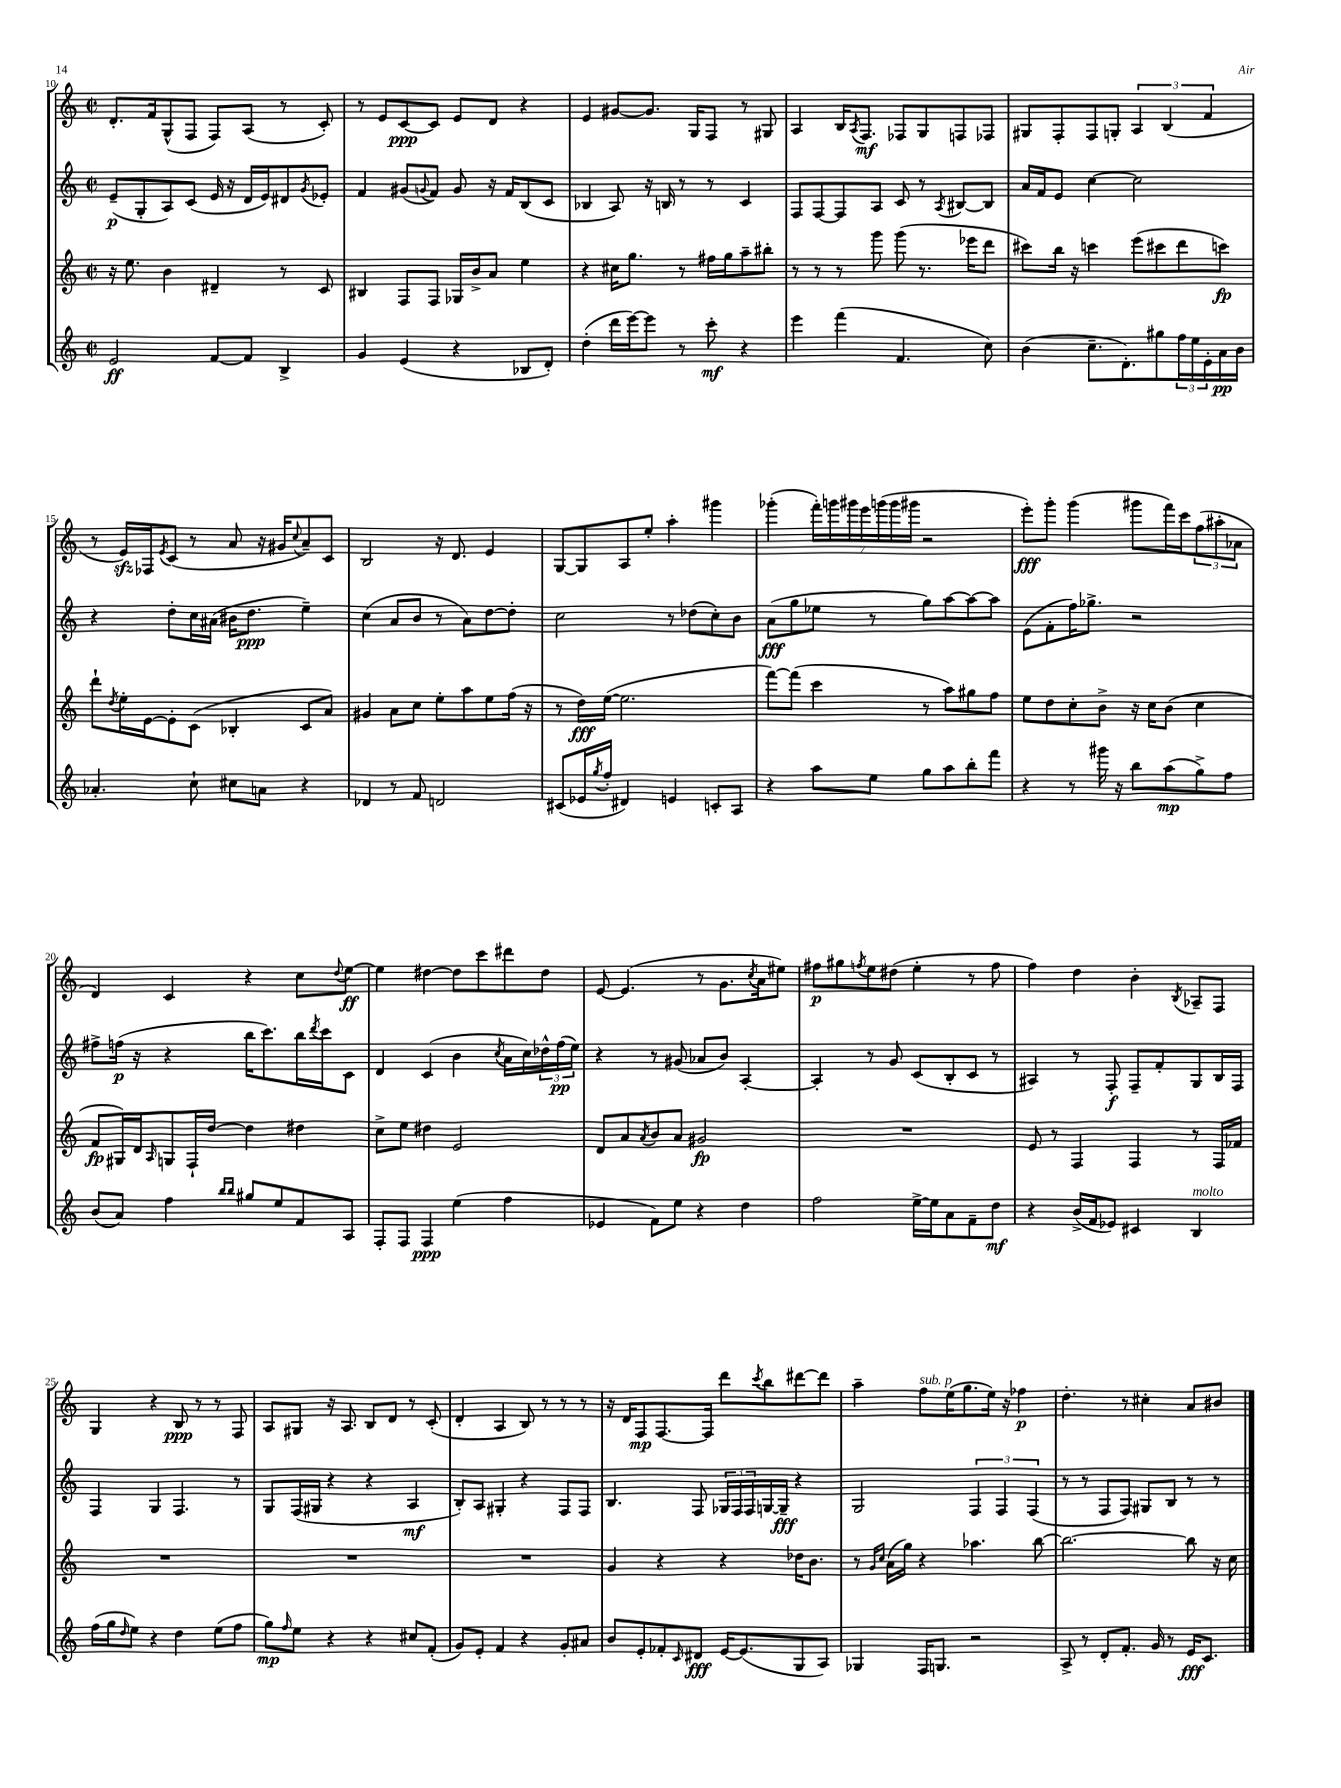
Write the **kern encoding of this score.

**kern	**kern	**kern	**kern
*staff4	*staff3	*staff2	*staff1
*clefG2	*clefG2	*clefG2	*clefG2
*k[]	*k[]	*k[]	*k[]
*M2/2	*M2/2	*M2/2	*M2/2
*met(c|)	*met(c|)	*met(c|)	*met(c|)
2e/	16r	(8e~/L	8.d'/L
.	8.ee\	.	.
.	.	8G'/	.
.	.	.	16f/k
.	4b\	8A/)	(8G^^/
.	.	(8c/J	8F/J
[8f/L	4d#~/	16e/	8F/L)
.	.	16r	.
8f/]J	.	16d/LL	(8A/J
.	.	16e/J)	.
4B^/	8r	8d#/	8r
.	.	8qg/	.
.	8c/	8e-'/J	8c'/)
=	=	=	=
4g/	4B#/	4f/	8r
.	.	.	8e/L
(4e/	8F/L	(8g#/L	[8c/
.	.	8qqg/	.
.	8F/J	8f/J)	8c/]J
4r	16G-/LL	8g/	8e/L
.	16b^/J	.	.
.	8a/J	16r	8d/J
.	.	16f/LK	.
8B-/L	4ee\	(8B/	4r
8d'/J)	.	8c/J	.
=	=	=	=
(4dd'\	4r	4B-/	4e/
16ddd\LL	16cc#\LK	8A/)	[8g#/L
[16eee\J)	8.gg\J	.	.
8eee\]J	.	16r	8.g#/]J
.	.	16B/	.
8r	8r	8r	.
.	.	.	16G/LK
8ccc'\	16ff#\LL	8r	8F/J
.	16gg\J	.	.
4r	8aa~\	4c/	8r
.	8bb#'\J	.	8G#/
=	=	=	=
4eee\	8r	8F/L	4A/
.	8r	[8F/	.
(4fff\	8r	8F/]	16B/LK
.	.	.	8qA/
.	.	.	8.F/J
.	8ggg\	8A/J	.
4.f/	(8ggg\	8c/	8F-/L
.	8.r	8r	8G/
.	.	8qA/	.
.	.	[8B#/L	8F/
.	16eee-\LK	.	.
8cc\)	8ddd\J	8B#/]J	8F-/J
=	=	=	=
(4b\	8ccc#\L)	16a/LL	8G#/L
.	.	16f/J	.
.	16bb\Jk	8e/J	8F'/
.	16r	.	.
8.cc~\L	4ccc\	[4cc\	8F/
.	.	.	8G'/J
8.d'\)	.	.	.
.	(8eee\L	2cc\]	6A/
8gg#\	8ccc#\	.	.
.	.	.	(6B/
24ff\L	8ddd\	.	.
24ee\	.	.	.
24e'\	.	.	6f/
16a\	8ccc\J)	.	.
16b\JJ	.	.	.
=	=	=	=
4.a-'/	8ddd`\L	4r	8r
.	8qdd/	.	.
.	16ee'\L	.	16e/LL)
.	[16e\J	.	16F-/J
.	.	.	8qe/
.	8e'\]	8dd'\L	(8c/J
8cc`\	(8c\J	16cc\L	8r
.	.	(16a#\JJ	.
8cc#\L	4B-'/	16b#\LK	8a/
.	.	8.dd\J	.
8a\J	.	.	16r
.	.	.	16g#/LK
.	.	.	8qqcc/
4r	8c/L	4ee~\)	8a~/)
.	8a/J)	.	8c/J
=	=	=	=
4d-/	4g#/	(4cc\	2B/
8r	8a\L	8a/L	.
8f/	8cc\J	8b/J	.
2d/	8ee'\L	8r	16r
.	.	.	8.d/
.	8aa\	8a\L)	.
.	8ee\	[8dd\	4e/
.	(16ff\Jk	8dd'\]J	.
.	16r	.	.
=	=	=	=
(8c#/L	8r	2cc\	[8G/L
16e-/L	16dd\LL)	.	8G/]
8qgg/	.	.	.
16ff'/JJ	([16ee\JJ	.	.
4d#/)	2.ee\]	.	8A/
.	.	.	8ee'/J
4e/	.	8r	4aa'\
.	.	(8dd-\L	.
8c'/L	.	8cc'\)	4ggg#\
8A/J	.	8b\J	.
=	=	=	=
4r	[8fff\L)	(8a\L	(4ggg-'\
.	(8fff\]J	8gg\	.
8aa\L	4ccc\	8ee-\J	28fff'\LL)
.	.	.	28ggg\
.	.	.	28ggg#\
.	.	.	28eee\
8ee\J	.	8r	.
.	.	.	(28ggg\
.	.	.	28ggg\
.	.	.	28ggg#\JJ
8gg\L	8r	8gg\L)	2r
8aa\	8aa\L)	[8aa\	.
8bb'\	8gg#\	8aa\_	.
8fff\J	8ff\J	8aa\]J	.
=	=	=	=
4r	8ee\L	(8e\L	8eee'\L)
.	8dd\	8f'\	8ggg'\J
8r	8cc'\	16ff\K)	(4ggg\
.	.	8.gg-^\J	.
16ggg#\	8b^\J	.	.
16r	.	.	.
8bb\L	16r	2r	8ggg#\L
.	16cc\LK	.	.
(8aa\	(8b\J	.	16fff\L)
.	.	.	16ccc\J
8gg^\)	4cc\	.	(12ff\
.	.	.	12aa#'\
8ff\J	.	.	.
.	.	.	12a-\J
=	=	=	=
(8b/L	8f/L	8ff#^\L	4d/)
8a/J)	16G#/L)	(16ff\Jk	.
.	16d/J	16r	.
.	16qqA/	.	.
4ff\	8G/	4r	4c/
.	16F`/L	.	.
.	[16dd/JJ	.	.
16qqbb/LL	.	.	.
16qqbb/JJ	.	.	.
8gg#/L	4dd\]	16bb\LK	4r
.	.	8.ccc\)	.
8ee/	.	.	.
8f/	4dd#\	16bb\L	8cc\L
.	.	8qddd/	.
.	.	16ccc\J	.
.	.	.	8qqdd/
8A/J	.	8c\J	[8ee\J
=	=	=	=
8F'/L	8cc^\L	4d/	4ee\]
8F/J	8ee\J	.	.
4F/	4dd#\	(4c/	[4dd#\
(4ee\	2e/	4b\	8dd#\]L
.	.	.	8ccc\
.	.	8qcc/	.
4ff\	.	16a\LL	8ddd#\
.	.	16cc\)	.
.	.	24dd-^^\	8dd#\J
.	.	(24ff\	.
.	.	24ee\JJ)	.
=	=	=	=
4e-/	8d/L	4r	[8e/
.	8a/	.	(4.e/]
.	8qa/	.	.
8f\L)	8b/	8r	.
8ee\J	8a/J	(8g#/	.
4r	2g#/	8a-/L	8r
.	.	8b/J)	8.g\L
4dd\	.	[4A'/	.
.	.	.	8qcc/
.	.	.	16a\k
.	.	.	8ee#\J)
=	=	=	=
2ff\	1r	4A'/]	8ff#\L
.	.	.	8gg#\
.	.	.	8qff/
.	.	8r	8ee\
.	.	8g/	(8dd#\J
[16ee^\LL	.	(8c/L	4ee'\
16ee\]J	.	.	.
8a\	.	8B'/	.
8f~\	.	8c/J	8r
8dd\J	.	8r	8ff\
=	=	=	=
4r	8e/	4A#/)	4ff\)
.	8r	.	.
(16b^/LL	4F/	8r	4dd\
16f/J	.	.	.
8e-/J)	.	8F'/	.
4c#/	4F/	8F~/L	4b'\
.	.	8f'/	.
.	.	.	8qB/
4B/	8r	8G/	8A-~/L
.	16F/LL	16B/L	8F/J
.	16f-/JJ	16F/JJ	.
=	=	=	=
(16ff\LL	1r	4F/	4G/
16gg\J	.	.	.
16qqdd/	.	.	.
8ee\J)	.	.	.
4r	.	4G/	4r
4dd\	.	4.F/	8B/
.	.	.	8r
(8ee\L	.	.	8r
8ff\J	.	8r	8F/
=	=	=	=
8gg\L)	1r	8G/L	8A/L
16qqff/	.	.	.
8ee\J	.	(16F/L	8G#/J
.	.	16G#/JJ	.
4r	.	4r	16r
.	.	.	8.A/
4r	.	4r	8B/L
.	.	.	8d/J
8cc#/L	.	4A/	8r
(8f'/J	.	.	(8c'/
=	=	=	=
8g/L)	1r	8B'/L)	4d'/
8e'/J	.	8A/J	.
4f/	.	4G#'/	4A/
4r	.	4r	8B/)
.	.	.	8r
8g'/L	.	8F/L	8r
8a#/J	.	8F/J	8r
=	=	=	=
8b/L	4g/	4.B/	16r
.	.	.	16d/LK
8e'/	.	.	8F/
8f-'/	4r	.	[8.F/
16qqc/	.	.	.
8d#/J	.	8F/	.
.	.	.	16F/]Jk
[16e/LK	4r	24G-/LL	8ddd\L
.	.	24F/	.
(8.e/]	.	.	.
.	.	24F/	.
.	.	.	8qccc/
.	.	[16G/	8bb\
.	.	16G~/]JJ	.
8G/	16dd-\LK	4r	[8ddd#\
.	8.b\J	.	.
8A/J)	.	.	8ddd#\]J
=	=	=	=
4G-/	8r	2G/	4aa~\
.	16qqg/LL	.	.
.	16qqcc/JJ	.	.
.	(16a\LL	.	.
.	16gg\JJ)	.	.
16F/LK	4r	.	8ff\L
8.G/J	.	.	.
.	.	.	(16ee\K
.	.	.	8.gg\
2r	4.aa-\	6F/	.
.	.	.	16ee\Jk)
.	.	6F/	.
.	.	.	16r
.	.	.	4ff-\
.	.	(6F/	.
.	[8bb\	.	.
=	=	=	=
8A^/	2.bb\_	8r	4.dd'\
8r	.	8r	.
8d'/L	.	8F/L	.
8.f'/J	.	8F/J)	8r
.	.	8G#/L	4cc#'\
16g/	.	.	.
8r	.	8B/J	.
16e/LK	8bb\]	8r	8a/L
8.c/J	.	.	.
.	16r	8r	8b#/J
.	16cc\	.	.
==	==	==	==
*-	*-	*-	*-
